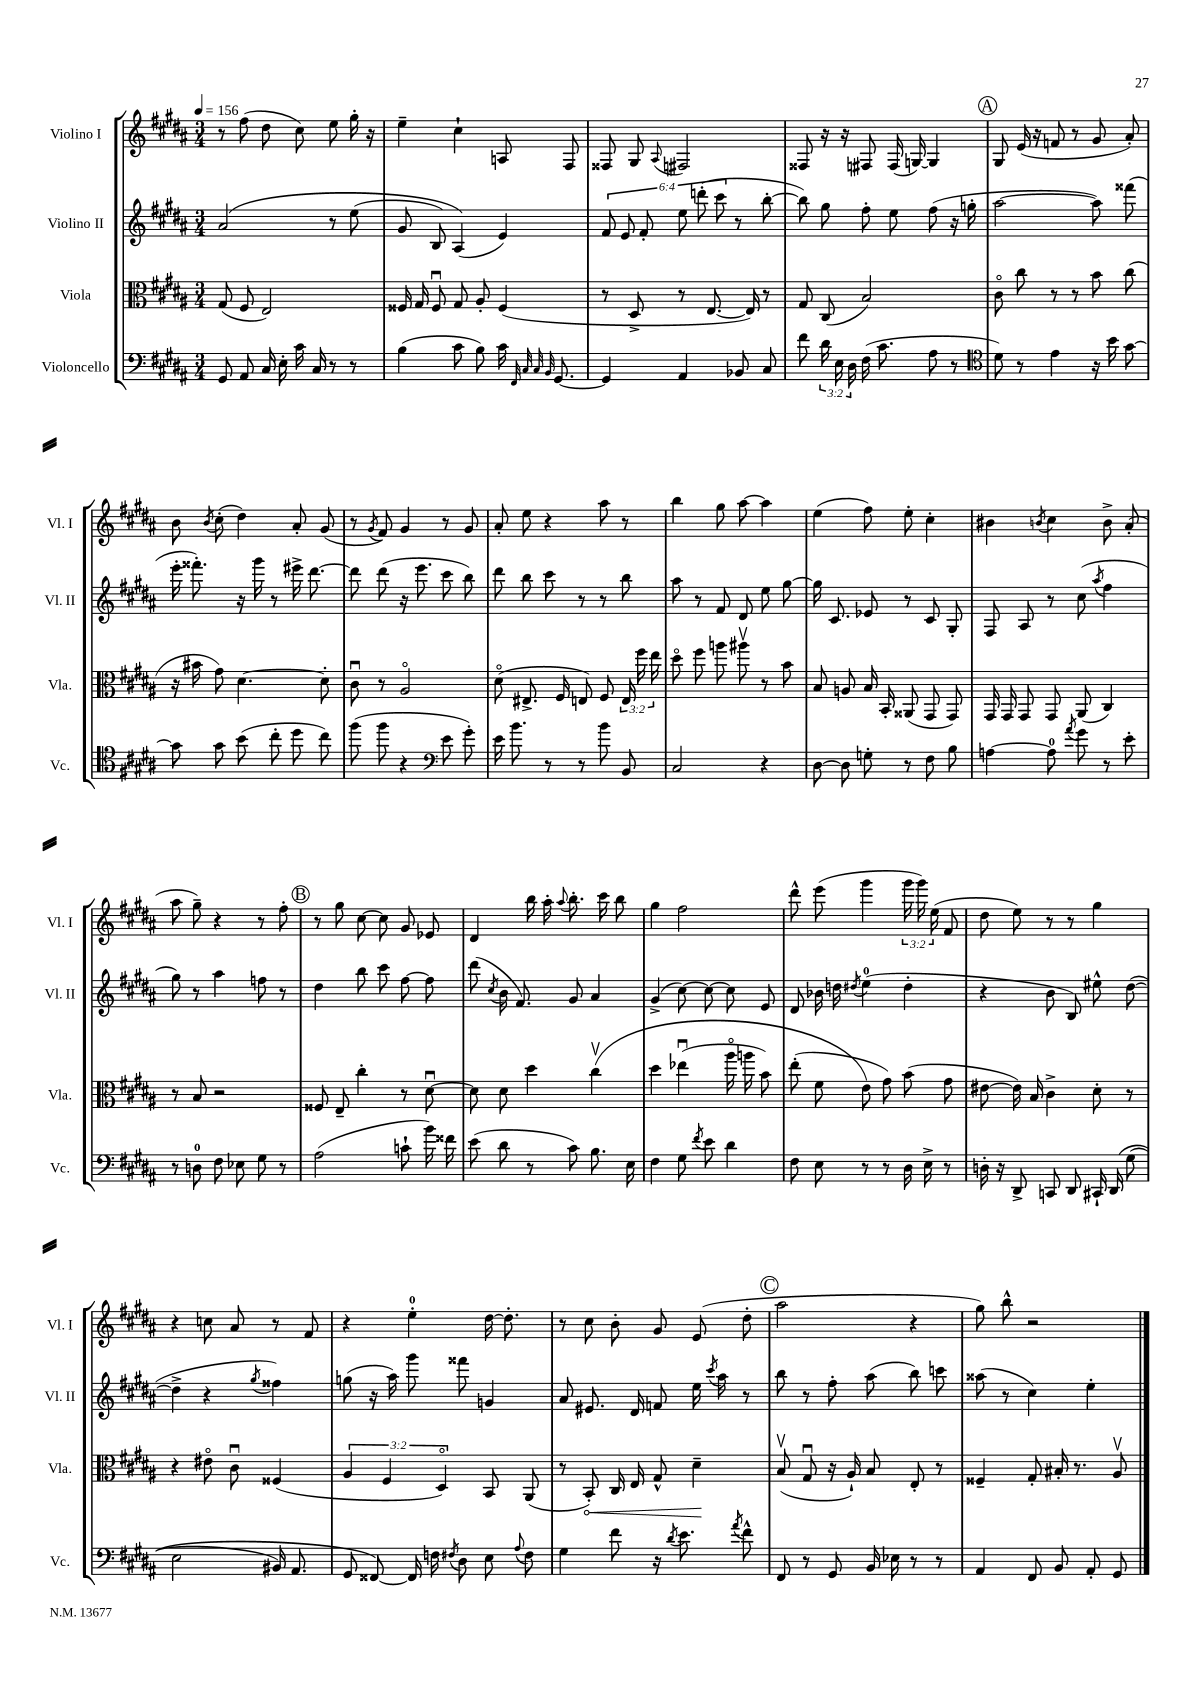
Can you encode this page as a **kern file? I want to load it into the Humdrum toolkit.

**kern	**kern	**kern	**kern
*staff4	*staff3	*staff2	*staff1
*clefF4	*clefC3	*clefG2	*clefG2
*k[f#c#g#d#a#]	*k[f#c#g#d#a#]	*k[f#c#g#d#a#]	*k[f#c#g#d#a#]
*M3/4	*M3/4	*M3/4	*M3/4
*MM156	*MM156	*MM156	*MM156
8GG#/	(8G#/	&(2a#/	8r
8AA#/	8F#/	.	(8ff#\
16C#/	2E/)	.	8dd#\
16E'\	.	.	.
16c#\	.	.	8cc#\)
16C#/	.	.	.
8r	.	8r	8ee\
8r	.	(8ee\	16gg#'\
.	.	.	16r
=	=	=	=
(4B\	16F##/	8g#/	4ee~\
.	16G#/	.	.
.	8F##u/	8B/)	.
8c#\	8G#/	(4A#/&)	4cc#`\
8B\)	8A#'/	.	.
16c#\	(4F##/	4e/)	8A/
32qqFF#/	.	.	.
32qqC#/	.	.	.
32qqC#/	.	.	.
32qqBB/	.	.	.
[8.GG#/	.	.	.
.	.	.	8F#/
=	=	=	=
4GG#/]	8r	12f#/	8F##/
.	.	12e/	.
.	8D#^/	.	8G#/
.	.	12f#'/	.
.	.	.	8qqA#/
4AA#/	8r	12ee\	2F#/
.	.	(12ddd'\	.
.	[8.E/	.	.
.	.	12ccc#\	.
8BB-/	.	8r	.
.	16E/])	.	.
8C#/	8r	[8bb'\	.
=	=	=	=
8f#\	8G#/	8bb\])	8F##/
24d#\	(8C#/	8gg#\	16r
24E\	.	.	.
.	.	.	16r
24D#\	.	.	.
(16F#\	2B/)	8ff#'\	8F#/
8.c#\	.	.	.
.	.	8ee\	(16F#/
.	.	.	[16G/)
8A#\	.	(8ff#\	4G/]
8r	.	16r	.
.	.	16gg'\	.
=	=	=	=
*clefC4	*	*	*
8d#\)	8c#o\	[2aa#\	8G#/
8r	8cc#\	.	(16e/
.	.	.	16r
4e\	8r	.	8f/
.	8r	.	8r
16r	8b\	8aa#\])	8g#/
16b\	.	.	.
[8g#\	(8cc#\	(8fff##\	8a#'/)
=	=	=	=
8g#\]	16r	16eee'\	8b\
.	16b#\	8.fff##'\)	.
.	.	.	8qb/
8g#\	8g#\)	.	(8cc#'\
(8b\	[4.d#\	16r	4dd#\)
.	.	16ggg#\	.
8cc#'\	.	8r	.
8dd#\	.	16eee#^\	8a#'/
.	.	[8.ddd#\	.
8cc#\)	8d#'\]	.	(8g#/
=	=	=	=
(8ff#\	8c#u\	8ddd#\]	8r
.	.	.	8qg#/
8ff#\	8r	(8ddd#\	8f#/)
4r	2A#o/	16r	4g#/
.	.	8.eee\	.
*clefF4	*	*	*
8e\	.	8ccc#\	8r
8g#'\)	.	8bb\)	8g#/
=	=	=	=
16e\	(8d#o\	8ddd#\	8a#'/
8.b\	.	.	.
.	8.E#^/	8bb\	8ee\
8r	.	8ccc#\	4r
.	16F#/	.	.
8r	8E/)	8r	.
8b\	8F#/	8r	8aa#\
8BB/	24E/	8bb\	8r
.	24ff#\	.	.
.	24ee\	.	.
=	=	=	=
2C#/	8dd#o\	8aa#\	4bb\
.	8ff#\	8r	.
.	8aa\	8f#/	8gg#\
.	8aa#v\	8d#/	[8aa#\
4r	8r	8ee\	4aa#\]
.	8b\	[8gg#\	.
=	=	=	=
[8D#\	8B/	16gg#\]	(4ee\
.	.	8.c#/	.
8D#\]	8A/	.	.
8G'\	16B/	8e-/	8ff#\)
.	16BB'/	.	.
8r	(8AA##/	8r	8ee'\
8F#\	8GG#/	8c#/	4cc#'\
8B\	8GG#/)	8G#'/	.
=	=	=	=
[4A\	16GG#/	8F#/	4b#\
.	16GG#/	.	.
.	8GG#/	8A#/	.
.	.	.	8qb/
8A\]	8GG#/	8r	4cc#\
8qa#/	.	.	.
8g#\	(8AA#/	(8cc#\	.
.	.	8qaa#/	.
8r	4C#/)	4ff#\	8b^\
8e'\	.	.	(8a#'/
=	=	=	=
8r	8r	8gg#\)	8aa#\
8D\	8B/	8r	8gg#~\)
8F#\	2r	4aa#\	4r
8E-\	.	.	.
8G#\	.	8ff\	8r
8r	.	8r	8ff#'\
=	=	=	=
(2A#\	8F##/	4dd#\	8r
.	8E~/	.	8gg#\
.	4cc#'\	8bb\	[8cc#\
.	.	8ccc#\	8cc#\]
8c`\	8r	[8ff#\	8g#/
16b\)	[8d#u\	8ff#\]	8e-/
16f##\	.	.	.
=	=	=	=
(8e\	8d#\]	(8ddd#\	4d#/
.	.	8qcc#/	.
8d#\	8d#\	16b\	.
.	.	8.f#/)	.
8r	4dd#\	.	16bb\
.	.	.	16aa#'\
.	.	.	8qqaa#/
8c#\)	.	8g#/	8.bb'\
8.B\	&(4cc#v\	4a#/	.
.	.	.	16ccc#\
.	.	.	8bb\
16E\	.	.	.
=	=	=	=
4F#\	4dd#\	(4g#^/	4gg#\
8G#\	(4ee-u\	[8cc#\)	2ff#\
8qf#/	.	.	.
8e\	.	8cc#\_	.
4d#\	16aa#o\	8cc#\]	.
.	16aa\	.	.
.	8b\)	8e/	.
=	=	=	=
8F#\	(8ee'\	8d#/	8ddd#^^\
8E\	8f#\	16b-\	(8eee\
.	.	16dd\	.
.	.	8qdd#/	.
8r	8e\&)	(4ee\	4ggg#\
8r	8g#\)	.	.
16D#\	(8b\	4dd#'\	24ggg#\
.	.	.	24ggg#\)
16E^\	.	.	.
.	.	.	(24ee\
8r	8g#\	.	8f#/
=	=	=	=
16D'\	[8e#\	4r	8dd#\
16r	.	.	.
8DD#^/	16e#\])	.	8ee\)
.	16B/	.	.
8CC/	4c#^\	8b\	8r
8DD#/	.	8B/)	8r
16CC#`/	8d#'\	8ee#^^\	4gg#\
&(16DD#/	.	.	.
(8G#\	8r	([8dd#\	.
=	=	=	=
2E\	4r	4dd#^\]	4r
.	8e#o\	4r	8cc\
.	8c#u\	.	8a#/
.	.	8qgg#/	.
16BB#/)	(4F##/	4ff##\)	8r
8.AA#/	.	.	.
.	.	.	8f#/
=	=	=	=
8GG#/	6A#/	(8gg\	4r
[8FF##/&)	.	16r	.
.	6F#/	.	.
.	.	16aa#\)	.
16FF##/]	.	8ggg#\	4ee'\
16F\	.	.	.
.	6D#o/)	.	.
8qF#/	.	.	.
8D#\	.	8fff##\	.
8E\	8BB/	4g/	[16dd#\
.	.	.	8.dd#'\]
8qqA#/	.	.	.
8F#\	(8AA#/	.	.
=	=	=	=
4G#\	8r	8a#/	8r
.	8BB'/)	8.e#/	8cc#\
8f#\	16C#/	.	8b'\
.	16E/	16d#/	.
16r	8G#^^/	8f/	8g#/
8qd#/	.	.	.
8.e\	.	.	.
.	4d#~\	16ee\	(8e/
.	.	8qccc#/	.
.	.	16aa#\	.
8qa#/	.	.	.
8f#^^\	.	8r	8dd#'\
=	=	=	=
8FF#/	(8Bv/	8bb\	2aa#\
8r	8G#u/	8r	.
8GG#/	16r	8ff#'\	.
.	16A#`/)	.	.
16BB/	8B/	(8aa#\	.
16E-\	.	.	.
8r	8E'/	8bb\)	4r
8r	8r	8ccc\	.
=	=	=	=
4AA#/	4F##~/	(8aa##\	8gg#\)
.	.	8r	8bb^^\
8FF#/	8G#'/	4cc#\)	2r
8BB/	16B#'/	.	.
.	8.r	.	.
8AA#'/	.	4ee'\	.
8GG#/	8A#v/	.	.
==	==	==	==
*-	*-	*-	*-
